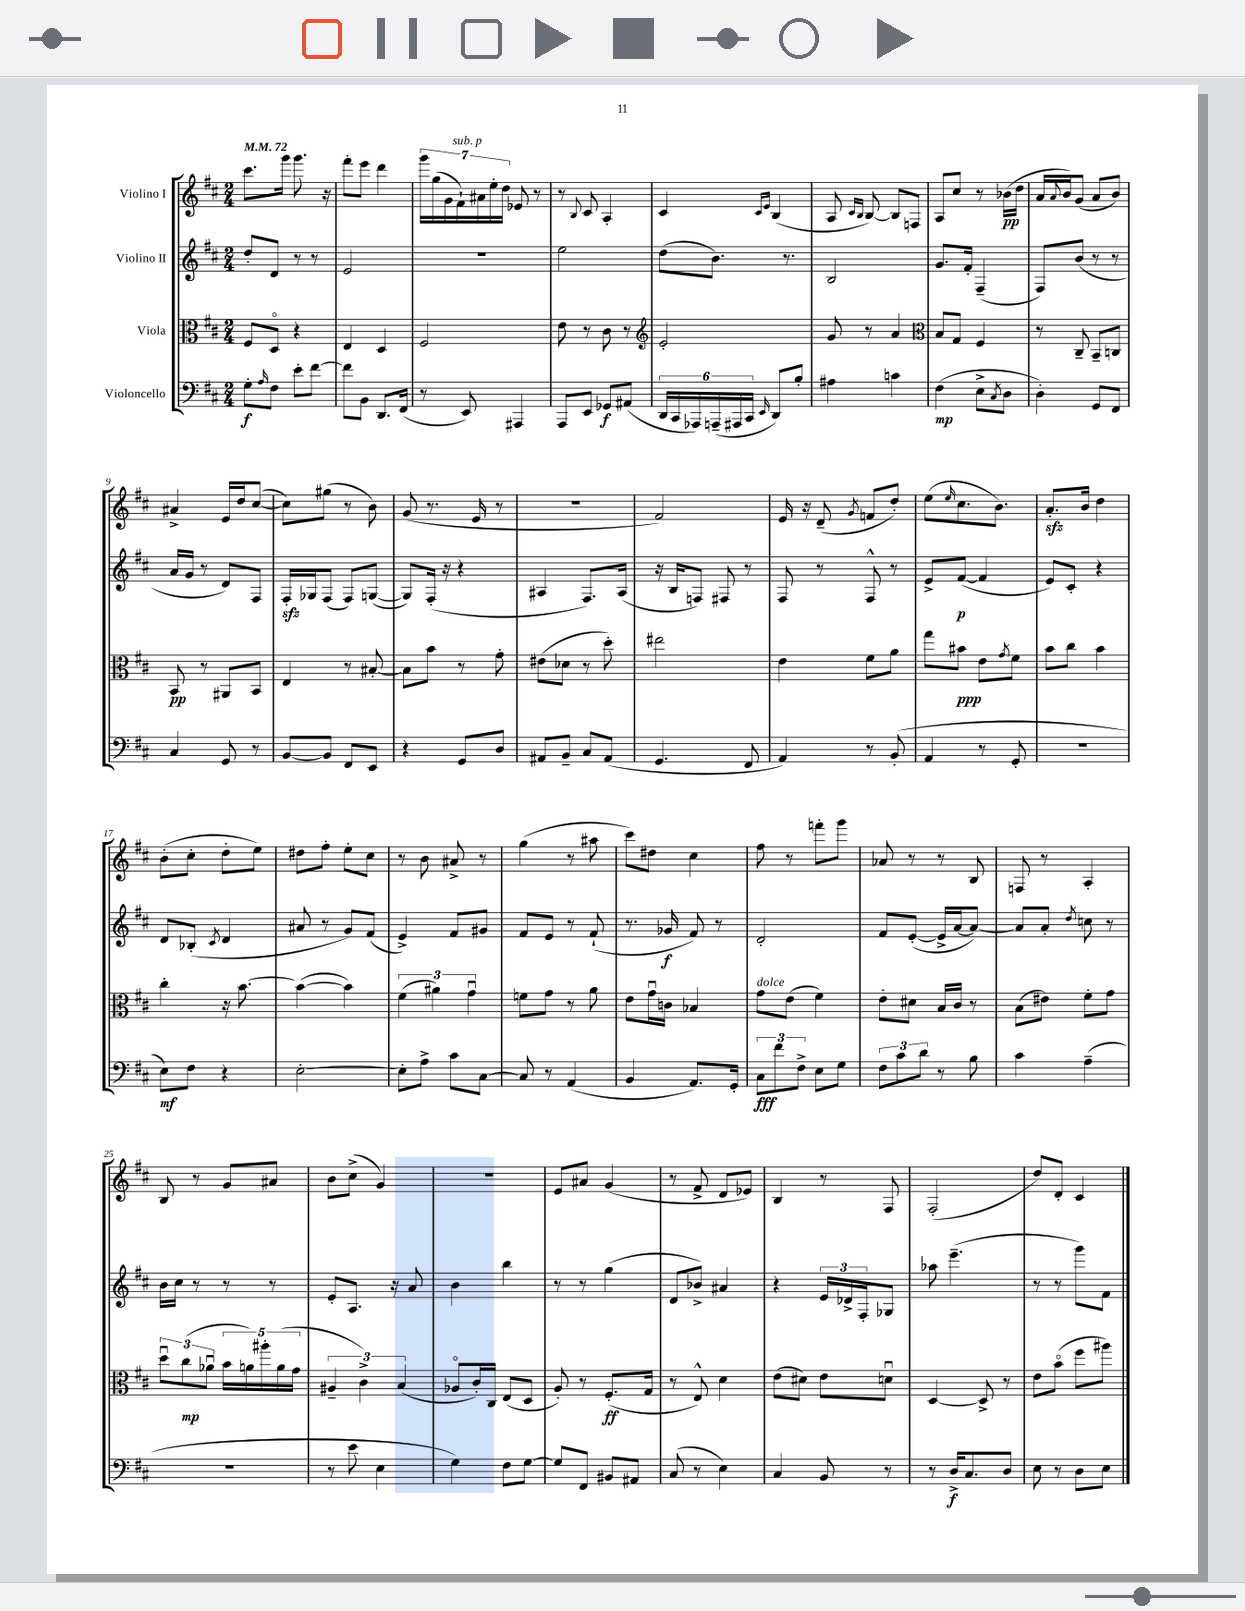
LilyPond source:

<<
\new StaffGroup <<
\new Staff = "s0" \with { instrumentName = "Violino I" } {
    \clef treble \key d \major \numericTimeSignature \time 2/4 \tempo 4 = 72
    cis'''8. g'''16 g'''8. r16 |
    fis'''8-. e'''8 d'''4 |
    \tuplet 7/4 { g'''16 g''16( g'16 fis'16-!^\markup { \italic "sub. p" }) ais'16 e''16-. d''16 } ees'8 r8 |
    r8 \appoggiatura { b8 } cis'8 a4-. |
    cis'4 \grace { cis'16 e'16 } b4( |
    a8 \grace { cis'16 b16 } b8~) b8 f8 |
    a8 cis''8 r8 bes'16\pp( d''16 |
    a'16 \appoggiatura { a'8 } b'16) g'8( a'8 b'8) |
    ais'4-> e'16 d''16 cis''8~( |
    cis''8) gis''8( r8 b'8) |
    g'8( r8. e'16 r8 |
    r2 |
    fis'2) |
    e'16 r16 d'8--( \acciaccatura { g'8 } f'8 d''8-.) |
    e''8( \grace { e''16 } cis''8. b'8.) |
    a'8.-.\sfz b'16 d''4 |
    b'8-.( cis''8-. d''8-. e''8) |
    dis''8 fis''8-. e''8-. cis''8 |
    r8 b'8 ais'8-> r8 |
    g''4( r8 ais''8 |
    cis'''8) dis''8 cis''4 |
    fis''8 r8 f'''8-. g'''8 |
    aes'8 r8 r8 b8 |
    f8 r8 a4-. |
    b8 r8 g'8 ais'8 |
    b'8 cis''8->( g'4) |
    R2 |
    e'8 ais'8 g'4( |
    r8 fis'8-> d'8 ees'8) |
    b4 r8 fis8 |
    fis2-.( |
    d''8) d'8-. cis'4 \bar "|." |
}
\new Staff = "s1" \with { instrumentName = "Violino II" } {
    \clef treble \key d \major \numericTimeSignature \time 2/4
    d''8-. d'8 r8 r8 |
    e'2 |
    r2 |
    e''2 |
    d''8( b'8.) r8. |
    b2 |
    g'8. fis'16-. fis4--( |
    fis8) b'8( r8 r8 |
    a'16 g'16 r8 d'8) fis8 |
    fis16-.\sfz ges16 fis8( fis8) g8~( |
    g8) fis16-.( r16 r4 |
    ais4 fis8.) ais16( |
    r16 b16 f8) fis8 r8 |
    fis8 r8 fis8-^ r8 |
    e'8-> fis'8~\p( fis'4 |
    e'8) cis'8-. r4 |
    d'8 bes8-.( \acciaccatura { cis'8 } d'4 |
    ais'8 r8 g'8) fis'8( |
    e'4->) fis'8 gis'8 |
    fis'8 e'8 r8 fis'8-!( |
    r8. ges'16\f fis'8) r8 |
    d'2-. |
    fis'8 e'8~-.( e'16-> a'16~ a'8~) |
    a'8 a'8-. \acciaccatura { d''8 } c''8 r8 |
    b'16 cis''16 r8 r8 r8 |
    e'8-. a8. r16 a'8 |
    b'4 b''4 |
    r8 r8 g''4( |
    d'8 bes'8->) ais'4 |
    r4 \tuplet 3/2 { e'16 des'16-> fis16-. } ges8 |
    aes''8 e'''4.--( |
    r8 r8 g'''8) fis'8 \bar "|." |
}
\new Staff = "s2" \with { instrumentName = "Viola" } {
    \clef alto \key d \major \numericTimeSignature \time 2/4
    fis8 d8\flageolet r4 |
    e4 d4 |
    fis2 |
    e'8 r8 cis'8 r8 |
    \clef treble e'2-. |
    g'8 r8 a'4 |
    \clef alto b8 g8 fis4 |
    r8 cis8-- b,8-- c8 |
    b,8\pp r8 ais,8 b,8 |
    e4 r8 bis8~-. |
    bis8 b'8 r8 g'8-. |
    eis'8( des'8 r8 d''8-.) |
    eis''2 |
    e'4 fis'8 a'8 |
    g''8 bis'8\ppp e'8 \acciaccatura { g'8 } fis'8 |
    b'8 cis''8 b'4 |
    cis''4-. r16 b'8.~ |
    b'4~( b'4) |
    \tuplet 3/2 { fis'4( ais'4) g'4\downbow } |
    f'8 g'8 r8 a'8 |
    e'8 g'16\downbow c'16 bes4 |
    g'8^\markup { \italic "dolce" } e'8( fis'4) |
    e'8-. dis'8 b16 cis'16 r8 |
    b8( eis'8) fis'8-. g'8 |
    \tuplet 3/2 { d''8\downbow cis''8\mp( aes'8\downbow } \tuplet 5/4 { b'16 a'16) ais''16-. a'16( g'16 } |
    \tuplet 3/2 { ais4-- cis'4->) b4( } |
    aes8\flageolet cis'16-.) cis16 e8( d8 |
    a8-.) r8 fis8.-.\ff( g16 |
    r8 e8-^) d'4 |
    e'8( dis'8) e'8 d'8\downbow |
    d4~ d8-> r8 |
    e'8 b'8\flageolet( fis''8 ais''8) \bar "|." |
}
\new Staff = "s3" \with { instrumentName = "Violoncello" } {
    \clef bass \key d \major \numericTimeSignature \time 2/4
    g8-.\f \grace { a16 } fis8 e'8-. fis'8~ |
    fis'8 b,8 d,8. fis,16( |
    r8 e,8) ais,,4 |
    a,,8 e,8 ges,8\f ais,8( |
    \tuplet 6/4 { d,16 cis,16 aes,,16) a,,16--( ais,,16 cis,16 } \grace { e,16 } d,8) b8-. |
    ais4 c'4 |
    fis4\mp( e8-> \acciaccatura { cis8 } d8 |
    d4-.) g,8 fis,8 |
    cis4 g,8 r8 |
    b,8~ b,8 fis,8 e,8 |
    r4 g,8 d8 |
    ais,8 b,8-- cis8 ais,8( |
    g,4. fis,8 |
    a,4) r8 b,8-.( |
    a,4 r8 g,8-. |
    R2 |
    e8\mf) fis8 r4 |
    e2~-. |
    e8-. a8-> cis'8 cis8~ |
    cis8 r8 a,4( |
    b,4 a,8.) g,16-. |
    \tuplet 3/2 { cis8\fff fis'8 fis8-> } e8 g8 |
    \tuplet 3/2 { fis8 cis'8 d'8 } r8 b8 |
    cis'4 a4--( |
    r2 |
    r8 e'8 e4 |
    g4) fis8 g8~ |
    g8 fis,8 bis,8 ais,8 |
    cis8( r8 e4) |
    cis4 b,8 r8 |
    r8 d16->\f cis8. d8 |
    e8 r8 d8 e8 \bar "|." |
}
>>
>>
